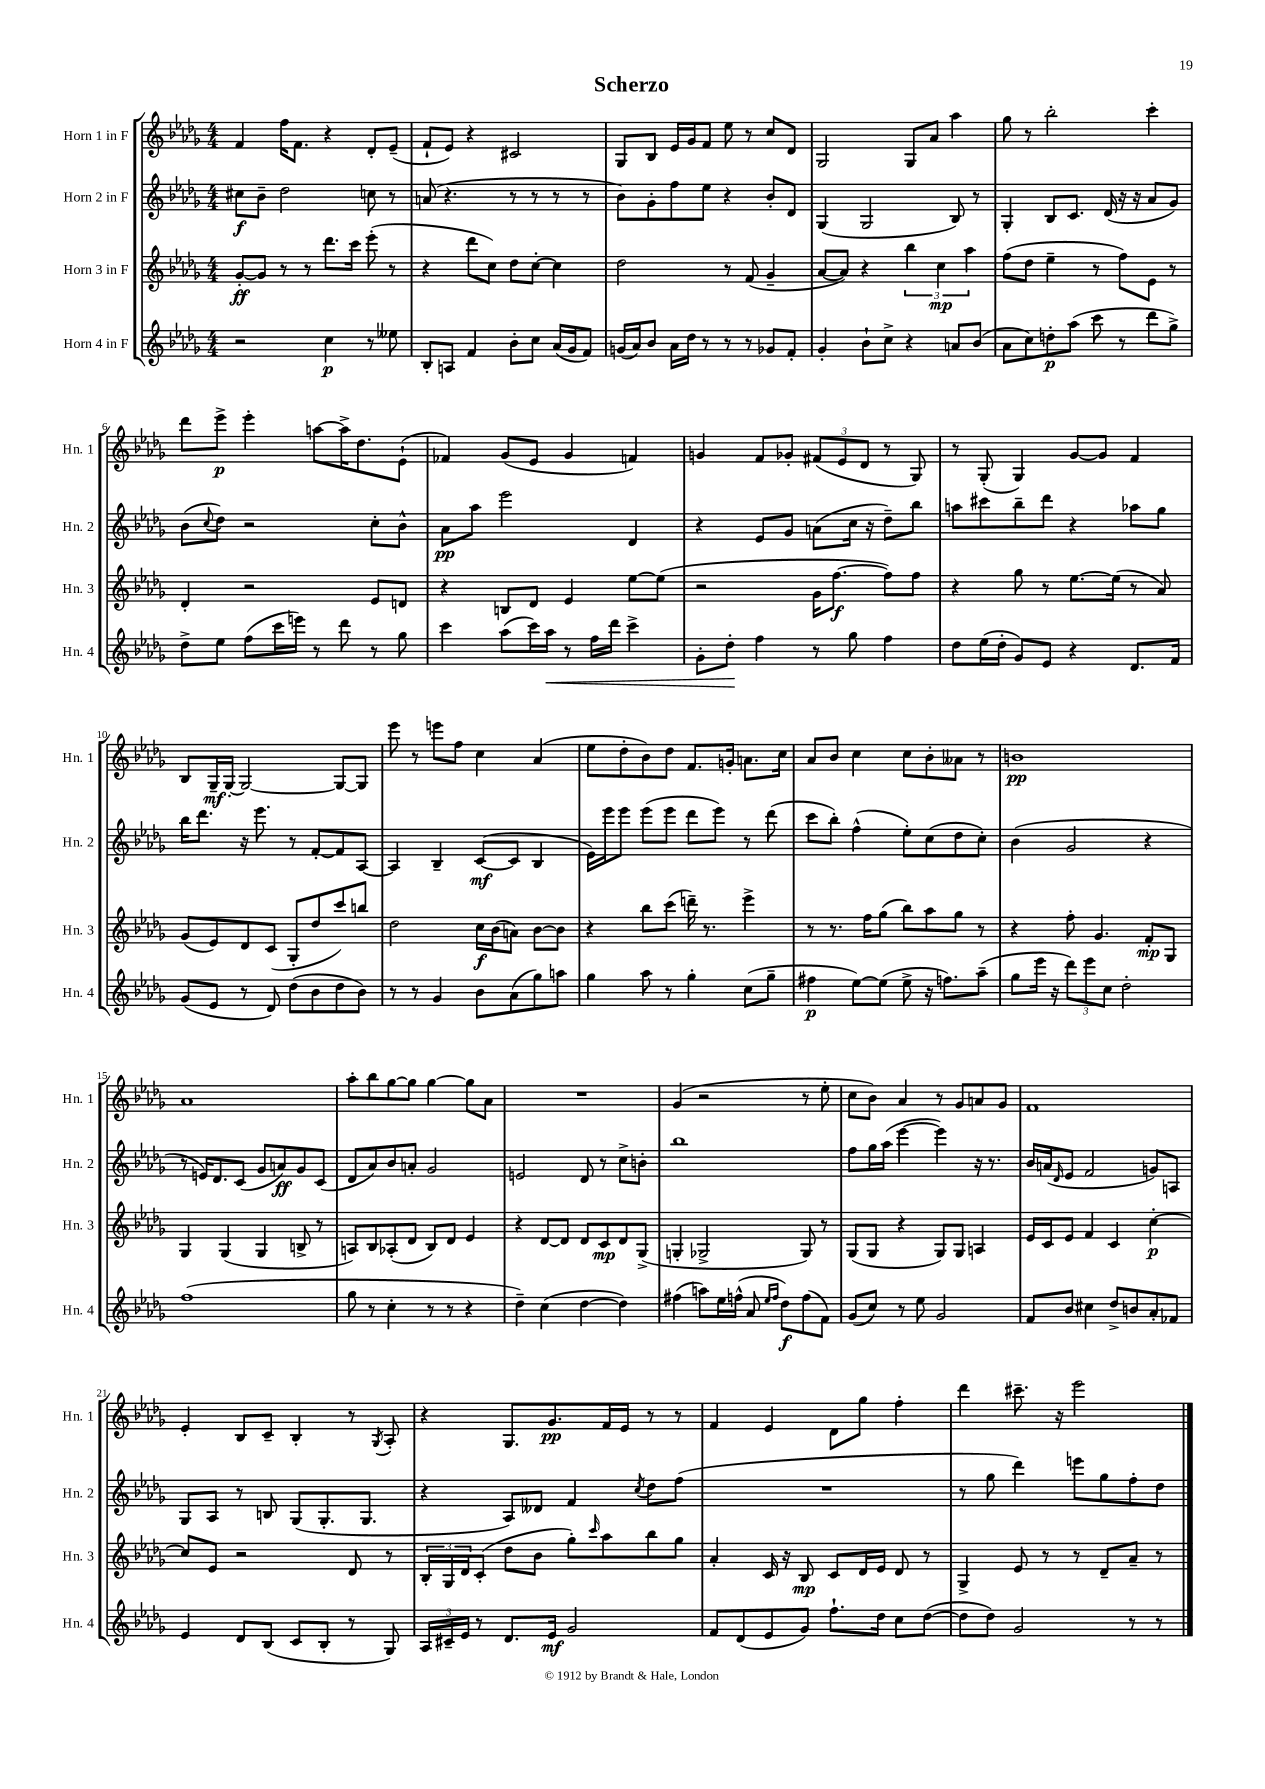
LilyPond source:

\header { title = "Scherzo" }
<<
\new StaffGroup <<
\new Staff = "s0" \with { instrumentName = "Horn 1 in F" shortInstrumentName = "Hn. 1" } {
    \clef treble \key des \major \numericTimeSignature \time 4/4
    f'4 f''16 f'8. r4 des'8-. ees'8--( |
    f'8-! ees'8) r4 cis'2 |
    ges8 bes8 ees'16 ges'16 f'8 ees''8 r8 c''8 des'8 |
    ges2 ges8 aes'8 aes''4 |
    ges''8 r8 bes''2-. c'''4-. |
    des'''8 ees'''8->\p ees'''4-. a''8~ a''16-> des''8. ees'8-!( |
    fes'4) ges'8( ees'8 ges'4 f'4) |
    g'4 f'8 ges'8-. \tuplet 3/2 { fis'8( ees'8 des'8 } r8 ges8) |
    r8 ges8-.( ges4) ges'8~ ges'8 f'4 |
    bes8 ges16--\mf ges16~-. ges2~ ges8~ ges8 |
    ees'''8 r8 e'''8 f''8 c''4 aes'4( |
    ees''8 des''8-. bes'8) des''8 f'8. g'16-. a'8. c''16 |
    aes'8 bes'8 c''4 c''8 bes'8-. aeses'8 r8 |
    b'1\pp |
    aes'1 |
    aes''8-. bes''8 ges''8~ ges''8 ges''4~ ges''8 aes'8 |
    R1 |
    ges'4( r2 r8 ees''8-. |
    c''8 bes'8) aes'4 r8 ges'8 a'8 ges'8 |
    f'1 |
    ees'4-. bes8 c'8-- bes4-. r8 \acciaccatura { ges8 } aes8-. |
    r4 ges8. ges'8.\pp f'16 ees'16 r8 r8 |
    f'4 ees'4 des'8 ges''8 f''4-. |
    des'''4 cis'''8.-- r16 ees'''2 \bar "|." |
}
\new Staff = "s1" \with { instrumentName = "Horn 2 in F" shortInstrumentName = "Hn. 2" } {
    \clef treble \key des \major \numericTimeSignature \time 4/4
    cis''8\f bes'8-- des''2 c''8 r8 |
    a'8( r4. r8 r8 r8 r8 |
    bes'8) ges'8-. f''8 ees''8 r4 bes'8-. des'8 |
    ges4( ges2 bes8) r8 |
    ges4-. bes8 c'8. des'16( r16 r16 aes'8 ges'8) |
    bes'8( \appoggiatura { c''8 } des''8) r2 c''8-. bes'8-^ |
    aes'8\pp aes''8 ees'''2 des'4 |
    r4 ees'8 ges'8 a'8( c''16 r16 des''8--) bes''8 |
    a''8 cis'''8 bes''8-- des'''8 r4 aes''8 ges''8 |
    bes''16 des'''8. r16 ees'''8. r8 f'8~-. f'8 aes8~ |
    aes4 bes4-- c'8~\mf( c'8 bes4 |
    ees'16) ees'''16 ees'''8 ees'''8( ees'''8 des'''8 ees'''8) r8 des'''8( |
    c'''8 bes''8-.) f''4-^( ees''8-.) c''8( des''8 c''8-.) |
    bes'4( ges'2 r4 |
    r8 e'16) des'8. c'8( ges'8 a'8\ff) ges'8 c'8( |
    des'8 aes'8) bes'8 a'8-. ges'2 |
    e'2 des'8 r8 c''8-> b'8-. |
    bes''1 |
    f''8 ges''16 aes''16( ees'''4~ ees'''4) r16 r8. |
    bes'16 a'16( \grace { des'16 } ees'8 f'2 g'8) a8 |
    ges8 aes8 r8 b8 ges8( ges8.-. ges8. |
    r4 aes8) deses'8 f'4 \acciaccatura { c''8 } des''8 f''8( |
    R1 |
    r8 ges''8 des'''4) e'''8 ges''8 f''8-. des''8 \bar "|." |
}
\new Staff = "s2" \with { instrumentName = "Horn 3 in F" shortInstrumentName = "Hn. 3" } {
    \clef treble \key des \major \numericTimeSignature \time 4/4
    ges'8~-.\ff ges'8 r8 r8 des'''8. c'''16 ees'''8-.( r8 |
    r4 des'''8 c''8) des''8 c''8~-. c''4 |
    des''2 r8 f'8( ges'4-- |
    aes'8~ aes'8) r4 \tuplet 3/2 { bes''4 c''4\mp aes''4 } |
    f''8( des''8 ees''4-- r8 f''8) ees'8 r8 |
    des'4-. r2 ees'8 d'8 |
    r4 b8 des'8 ees'4 ees''8~ ees''8( |
    r2 ges'16 f''8.~\f f''8) f''8 |
    r4 ges''8 r8 ees''8.~ ees''16( r8 aes'8) |
    ges'8( ees'8) des'8 c'8( ges8-. des''8 c'''8) b''8 |
    des''2 c''16\f bes'16( a'8) bes'8~ bes'8 |
    r4 bes''8 c'''8( d'''16--) r8. ees'''4-> |
    r8 r8. f''16 ges''8( bes''8) aes''8 ges''8 r8 |
    r4 f''8-. ges'4. f'8-.\mp ges8 |
    ges4 ges4( ges4 b8-> r8 |
    a8) bes8 aes8-.( des'8 bes8) des'8 ees'4 |
    r4 des'8~ des'8 des'8 c'8\mp des'8 ges8->( |
    g4-. ges2-> ges8) r8 |
    ges8( ges8 r4 ges8) ges8 a4 |
    ees'16 c'16 ees'8 f'4 c'4 c''4~-.\p |
    c''8 ees'8 r2 des'8 r8 |
    \tuplet 3/2 { bes16-. ges16 des'16 } c'8-.( des''8 bes'8 ges''8-.) \grace { c'''16 } aes''8 bes''8 ges''8 |
    aes'4-. c'16 r16 bes8\mp c'8 des'16 ees'16 des'8 r8 |
    ges4-> ees'8 r8 r8 des'8-- aes'8-- r8 \bar "|." |
}
\new Staff = "s3" \with { instrumentName = "Horn 4 in F" shortInstrumentName = "Hn. 4" } {
    \clef treble \key des \major \numericTimeSignature \time 4/4
    r2 c''4\p r8 eeses''8 |
    bes8-. a8 f'4 bes'8-. c''8 aes'16( ges'16 f'8) |
    g'16( aes'16) bes'8 aes'16 des''16 r8 r8 r8 ges'8 f'8-. |
    ges'4-. bes'8-! c''8-> r4 a'8 bes'8( |
    aes'8 c''8) d''8-.\p aes''8( c'''8 r8 des'''8 ges''8->) |
    des''8-> ees''8 f''8( c'''16 e'''16) r8 des'''8 r8 ges''8 |
    c'''4 aes''8( c'''16) aes''16\< r8 f''16 des'''16 c'''4-> |
    ges'8-. des''8-.\! f''4 r8 ges''8 f''4 |
    des''8 ees''16( des''16-. ges'8) ees'8 r4 des'8. f'16 |
    ges'8( ees'8 r8 des'8) des''8( bes'8 des''8 bes'8) |
    r8 r8 ges'4 bes'8 aes'8( ges''8) a''8 |
    ges''4 aes''8 r8 ges''4-. c''8( ges''8-- |
    fis''4\p ees''8~) ees''8( ees''8-> r16 f''8.) aes''8--( |
    ges''8 ees'''16 r16 \tuplet 3/2 { des'''8) ees'''8 c''8 } des''2-. |
    f''1( |
    ges''8 r8 c''4-. r8 r8 r4 |
    des''4--) c''4( des''4~ des''4) |
    fis''4( a''8) ees''16 f''16-^( aes'8 \grace { ees''16 f''16 } des''8\f) f''8( f'8) |
    ges'8( c''8) r8 ees''8 ges'2 |
    f'8 bes'8 cis''4 des''8-> b'8 aes'8-. fes'8 |
    ees'4 des'8 bes8( c'8 bes8-. r8 ges8) |
    \tuplet 3/2 { aes16 cis'16-- ees'16 } r8 des'8. ees'16\mf ges'2 |
    f'8 des'8( ees'8 ges'8) f''8.-! des''16 c''8 des''8~( |
    des''8 des''8) ges'2 r8 r8 \bar "|." |
}
>>
>>
